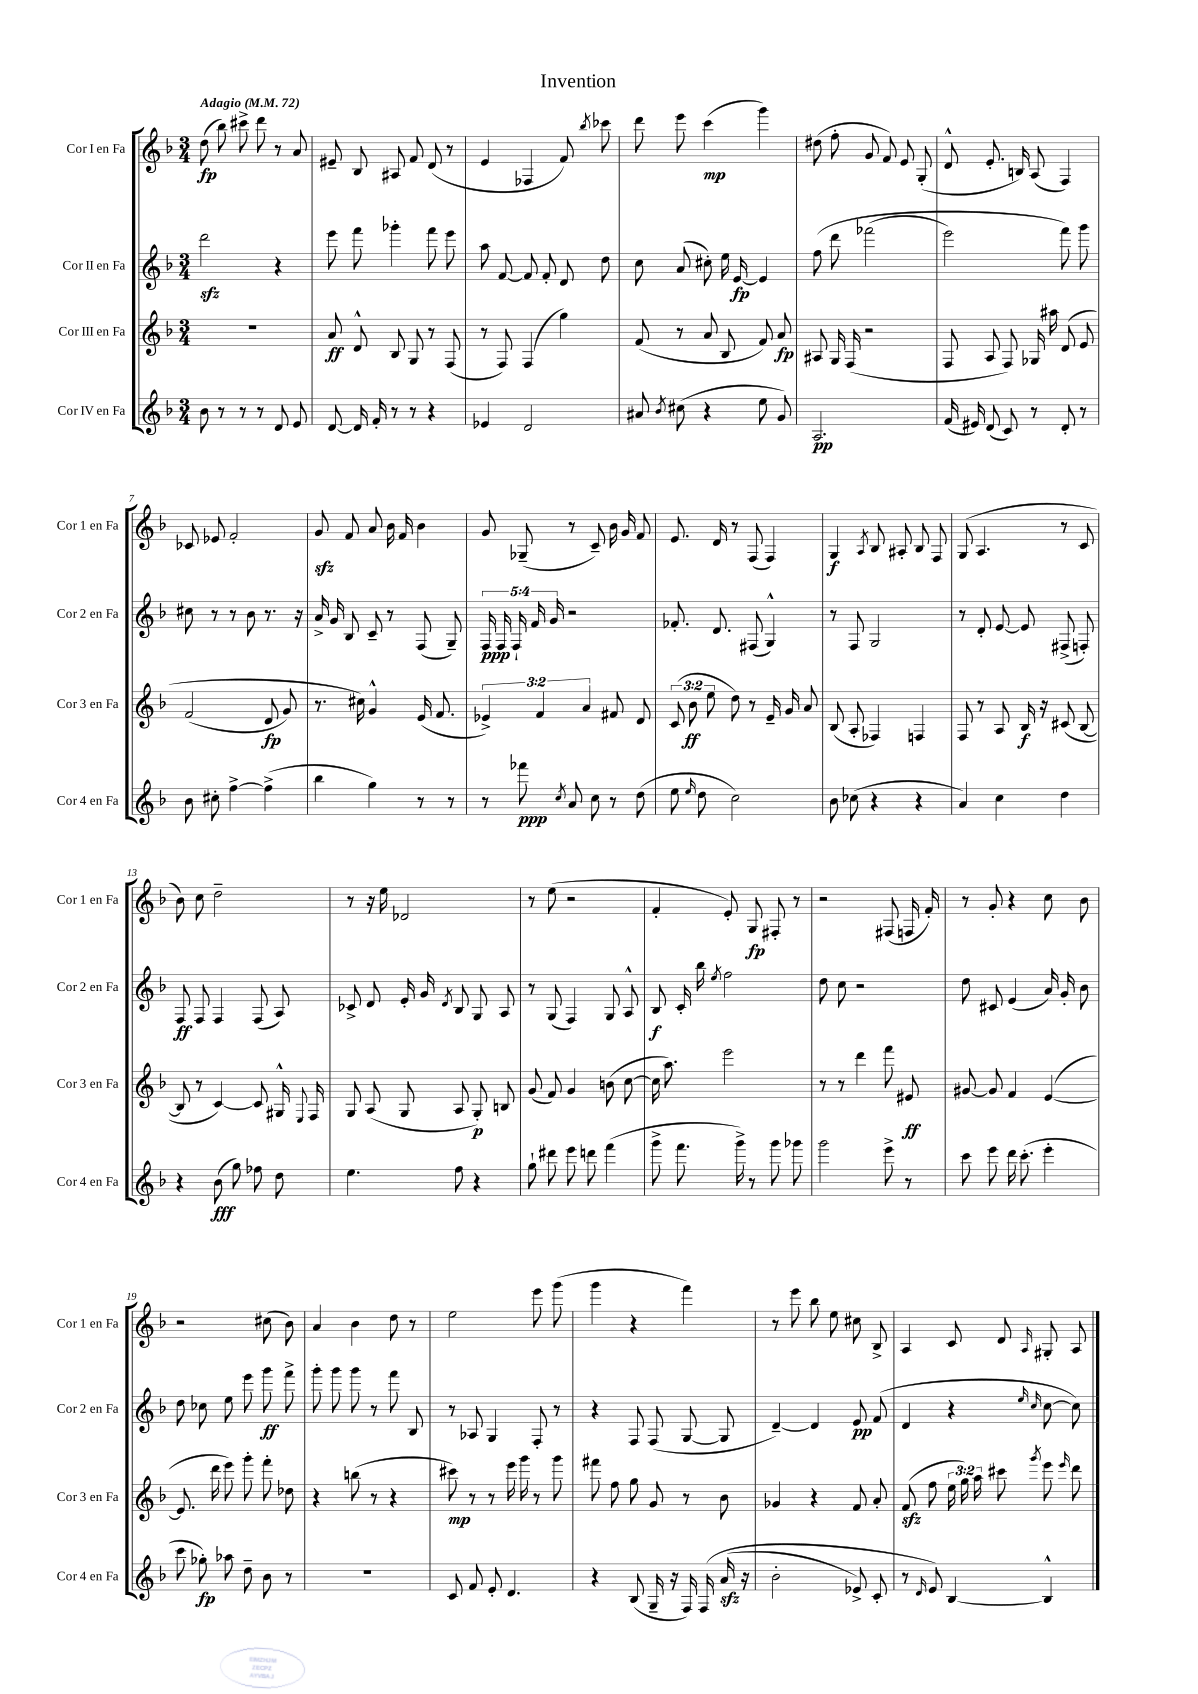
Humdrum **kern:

**kern	**kern	**kern	**kern
*staff4	*staff3	*staff2	*staff1
*clefG2	*clefG2	*clefG2	*clefG2
*k[b-]	*k[b-]	*k[b-]	*k[b-]
*M3/4	*M3/4	*M3/4	*M3/4
*MM72	*MM72	*MM72	*MM72
8b-	2.r	2ddd	(8dd
8r	.	.	8bb-)
8r	.	.	8ccc#^
8r	.	.	8ddd
8d	.	4r	8r
8e	.	.	8a
=	=	=	=
[8d	8a	8eee	8e#~
16d]	8d^^	8fff	8B-
16f'	.	.	.
8r	8B-	4ggg-'	8A#
8r	8G	.	8f
4r	8r	8fff	(8d
.	(8F	8eee	8r
=	=	=	=
4e-	8r	8aa	4e
.	8F)	[8f	.
2d	(4F	8f]	4F-
.	.	8f'	.
.	4gg)	8d	8f)
.	.	.	8qbb-
.	.	8dd	8ccc-
=	=	=	=
8a#	(8f	8cc	8ddd
8qb-	.	.	.
(8cc#	8r	(8a	8eee
4r	8a	8cc#')	(4ccc
.	8B-	16ee	.
.	.	[16e	.
8ee	8f)	4e]	4ggg)
8g)	8a	.	.
=	=	=	=
2.A	8A#	&(8ff	(8dd#
.	16G	8ddd	8ff'
.	(16F	.	.
.	2r	(2fff-	8g
.	.	.	8f)
.	.	.	8e
.	.	.	(8G'
=	=	=	=
(16f	8F	2eee)	8d^^
16e#)	.	.	.
(8d	8A	.	8.e'
8c)	8F)	.	.
.	.	.	16B)
8r	16G-	.	(8A
.	16aa#	.	.
8d'	&(8d	8fff&)	4F)
8r	8e	8ggg	.
=	=	=	=
8b-	(2f	8cc#	8c-
8cc#'	.	8r	8e-
[4ff^	.	8r	2f'
.	.	8b-	.
(4ff^]	8d	8.r	.
.	8g)	.	.
.	.	16r	.
=	=	=	=
4bb-	8.r	16a^	8g
.	.	16g	.
.	.	8B-	8f
.	16cc#&)	.	.
4gg)	4g^^	8c~	8a
.	.	8r	16b-
.	.	.	16f
8r	(16e	(8F	4b-
.	8.f	.	.
8r	.	8G~)	.
=	=	=	=
8r	6e-^)	20F	8g
.	.	20F	.
.	.	20F`	.
8fff-	.	.	(8G-~
.	.	20f	.
.	6f	.	.
.	.	20g	.
8qcc	.	.	.
8a	.	2r	8r
.	6a	.	.
8cc	.	.	8c~)
8r	8f#	.	16b-
.	.	.	16g
(8dd	8d	.	8f
=	=	=	=
8ee	(12c	8.f-'	8.e
.	12b-	.	.
16qqee	.	.	.
8dd	.	.	.
.	12ee	.	.
.	.	8.d	16d
2cc)	8dd)	.	8r
.	8r	(8F#	(8F
.	16e~	4G^^)	4F)
.	16g	.	.
.	8a	.	.
=	=	=	=
8b-	(8B-	8r	4G
(8cc-	8A'	8F	.
.	.	.	8qA
4r	4F-)	2G	8B-
.	.	.	8A#'
4r	4F	.	8B-
.	.	.	8F
=	=	=	=
4a)	8F	8r	(8G
.	8r	8d'	4.A
4cc	8A	[8e	.
.	16B-	8e]	.
.	16r	.	.
4dd	(8c#	(8F#^	8r
.	[8B-	8F')	8c
=	=	=	=
4r	8B-]	8F	8b-)
.	8r	8F	8cc
(8b-	[4c)	4F	2dd~
8gg)	.	.	.
8ff-	8c]	(8F	.
8dd	16G#^^	8A)	.
.	8qqE	.	.
.	16F	.	.
=	=	=	=
4.ee	8G	8c-^	8r
.	(8A	8d	16r
.	.	.	16ee
.	8G	16e'	2d-
.	.	16g	.
.	.	8qd	.
8ff	8A	8B-	.
4r	8G')	8G	.
.	8B	8A	.
=	=	=	=
8gg`	(8g	8r	8r
8ddd#	8f)	(8G	(8ee
8eee	4g	4F)	2r
8ddd	.	.	.
(4fff	(8b	8G	.
.	[8cc	8A^^	.
=	=	=	=
8ggg^	16cc]	8B-	4f'
.	8.aa)	.	.
8.fff	.	16c'	.
.	.	16bb-	.
.	.	8qee	.
.	2eee	2ff	8e')
16ggg^)	.	.	.
8r	.	.	8G
8ggg	.	.	8F#'
8ggg-	.	.	8r
=	=	=	=
2ggg	8r	8dd	2r
.	8r	8cc	.
.	4ddd	2r	.
8eee^	8fff	.	(8F#
8r	8e#	.	16F
.	.	.	16f')
=	=	=	=
8ccc	[8g#	8dd	8r
8eee	8g#]	8c#	8g'
16ddd	4f	(4e	4r
(8.ccc'	.	.	.
4eee'	([4e	16a)	8cc
.	.	16g'	.
.	.	8b-	8b-
=	=	=	=
8ccc	8.e]	8dd	2r
8gg-')	.	8cc-	.
.	16ddd	.	.
8aa-	8eee)	8ee	.
8dd~	8ggg'	8eee	.
8b-	8fff'	8ggg	(8cc#
8r	8dd-	8fff^	8b-)
=	=	=	=
2.r	4r	8ggg'	4a
.	.	8ggg	.
.	(8bb	8ggg	4b-
.	8r	8r	.
.	4r	8fff	8dd
.	.	8B-	8r
=	=	=	=
8c	8ccc#)	8r	2ee
8f	8r	8A-	.
8e'	8r	4G	.
4.d	16eee	.	.
.	16ggg	.	.
.	8r	8F'	8eee
.	8ggg	8r	(8ggg
=	=	=	=
4r	8fff#	4r	4ggg
.	8ff	.	.
(8B-	8gg	8F	4r
16G~	8g	(8F	.
16r	.	.	.
16F)	8r	[8G	4fff)
&(16F	.	.	.
(16a	8b-	8G]	.
16r	.	.	.
=	=	=	=
2b-'	4g-	[4d~)	8r
.	.	.	8eee
.	4r	4d]	8bb-
.	.	.	8ee
8e-^)	8f	8e	8cc#
8c'	8a'	(8f	8B-^
=	=	=	=
8r	(8f	4d	4A
16qqd	.	.	.
8e&)	8ff	.	.
[4B-	24ee	4r	8c
.	24gg)	.	.
.	24aa	.	.
.	8ccc#	.	8d
.	.	16qqee	.
.	8qggg	16qqcc	16qqA
4B-^^]	8eee	[8cc	8G#'
.	16qqeee	.	.
.	8ddd	8cc])	8A
==	==	==	==
*-	*-	*-	*-
